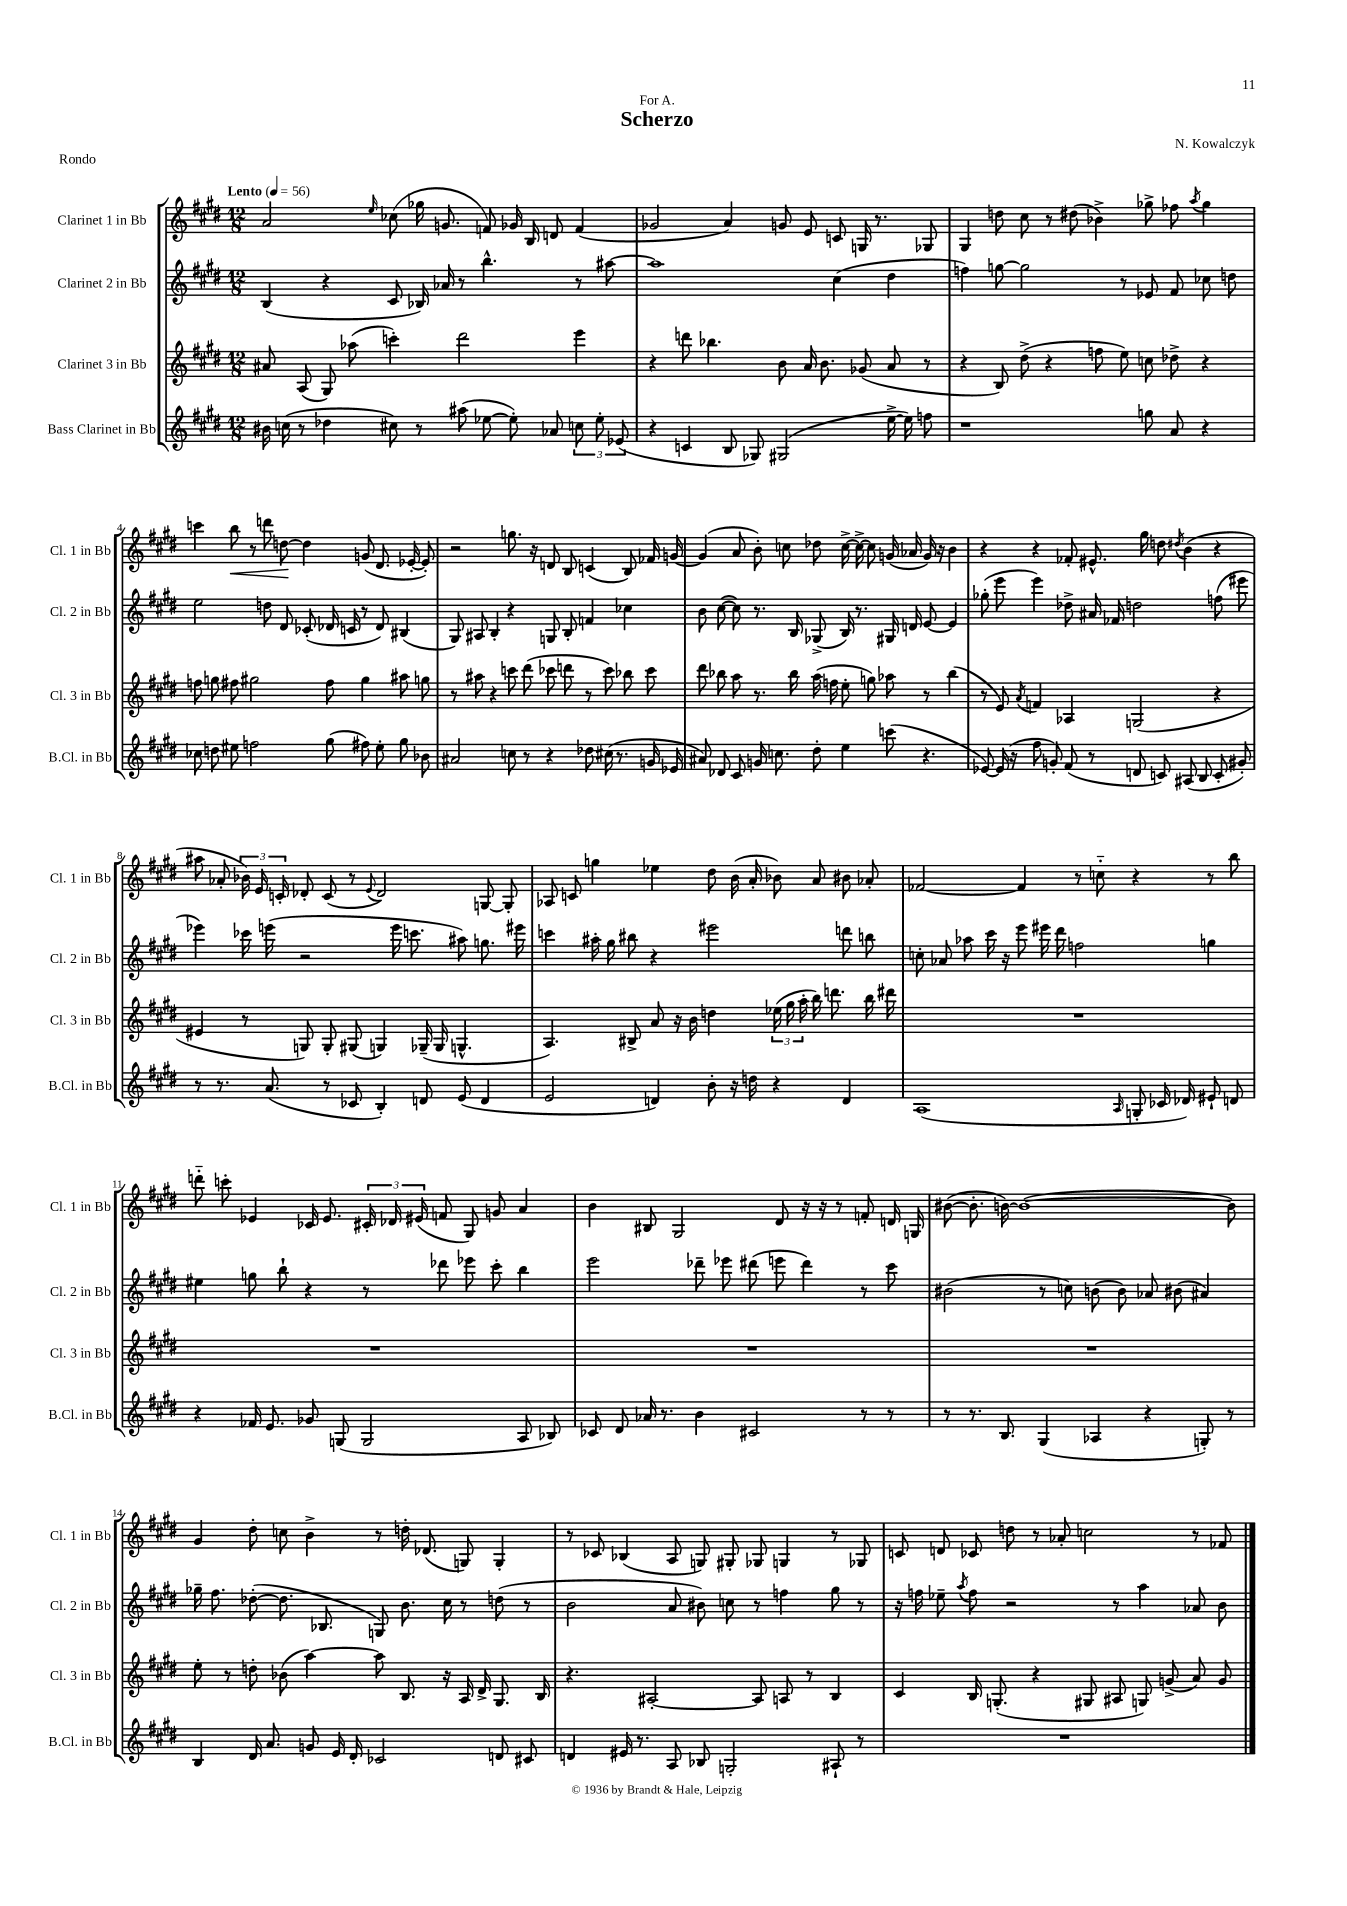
\header { title = "Scherzo" composer = "N. Kowalczyk" dedication = "For A." piece = "Rondo" }
<<
\new StaffGroup <<
\new Staff = "s0" \with { instrumentName = "Clarinet 1 in Bb" shortInstrumentName = "Cl. 1 in Bb" } {
    \clef treble \key e \major \numericTimeSignature \time 12/8 \tempo "Lento" 4 = 56
    \autoBeamOff a'2 \grace { e''16 } ces''8( ges''16 g'8. f'8) ges'16 b16 d'8 f'4( |
    ges'2 a'4) g'8 e'8 c'8 g16 r8. ges8 |
    gis4 d''8 cis''8 r8 dis''8( bes'4->) ges''8-> fes''8 \acciaccatura { a''8 } ges''4 |
    c'''4 b''8\< r8 d'''8 d''8~\! d''4 g'8( dis'8. ees'16~-. ees'8-.) |
    r2 g''8. r16 d'8 b8 c'4( b8) fes'16 g'16~ |
    g'4( a'8 b'8-.) c''8 des''8 c''16~-> c''16~-> c''8 g'16( aes'16 g'16) r16 b'4 |
    r4 r4 fes'8-. eis'8.-^ gis''16 d''8 \acciaccatura { dis''8 } b'4( r4 |
    ais''8 aes'8-. \tuplet 3/2 { bes'16) e'16 c'16-. } des'8-. c'8( r8 \appoggiatura { e'8 } des'2) g8~ g8-. |
    aes8 c'8 g''4 ees''4 dis''8 b'16( a'16-. bes'8) a'8 bis'8 aes'8-. |
    fes'2~ fes'4 r8 c''8-_ r4 r8 b''8 |
    d'''8-_ c'''8-. ees'4 ces'16 ees'8. \tuplet 3/2 { cis'16-. des'16 eis'16( } f'8 gis8) g'8 a'4 |
    b'4 bis8 gis2 dis'8 r16 r16 r8 f'8-. d'16 g16 |
    bis'8~( bis'8.-. b'16~) b'1~( b'8) |
    gis'4 dis''8-. c''8 b'4-> r8 d''16-. des'8.( g8) g4-. |
    r8 ces'8 bes4( a8 g8) gis8-. ges8 g4 r8 ges8 |
    c'8 d'8 ces'8 d''8 r8 aes'8-. c''2 r8 fes'8 \bar "|." |
}
\new Staff = "s1" \with { instrumentName = "Clarinet 2 in Bb" shortInstrumentName = "Cl. 2 in Bb" } {
    \clef treble \key e \major \numericTimeSignature \time 12/8
    \autoBeamOff b4( r4 cis'8 bes16) aes'16 r8 b''4.-^ r8 ais''8~ |
    ais''1 cis''4( dis''4 |
    f''4) g''8~ g''2 r8 ees'8 fis'8 ces''8 d''8 |
    e''2 d''8 dis'8 ces'8-.( des'16 c'16 r8 des'8) bis4( |
    gis8) ais8 b4-. r4 g8 b8-. f'4 ces''4 |
    b'8 cis''8~( cis''8) r8. b16 ges8->( b16) r8. gis16 d'16 e'8~ e'4 |
    ges''8-.( e'''8 e'''4) des''8-> ais'16 fes'16 d''2 f''8( eis'''8 |
    ees'''4) ces'''16 e'''16( r2 e'''16 c'''8. ais''8) g''8. eis'''16 |
    c'''4 ais''16-. gis''16 bis''8 r4 eis'''2 d'''8 b''8 |
    c''8-. aes'8 aes''8 cis'''16 r16 e'''8 eis'''16 dis'''16 f''2 g''4 |
    eis''4 g''8 b''8-! r4 r8 des'''8 ees'''8 cis'''8-. b''4 |
    e'''2 des'''8-- ees'''8 dis'''8( e'''8 dis'''4) r8 cis'''8 |
    bis'2( r8 c''8) b'8( b'8) aes'8 bis'8( ais'4) |
    ges''16-- fis''8. des''8~-.( des''8. bes8. g8) b'8. cis''16 r8 d''8( r8 |
    b'2 a'8 bis'8) c''8 r8 f''4 gis''8 r8 |
    r16 f''16 ees''8-- \acciaccatura { a''8 } f''8 r2 r8 a''4 aes'8 b'8 \bar "|." |
}
\new Staff = "s2" \with { instrumentName = "Clarinet 3 in Bb" shortInstrumentName = "Cl. 3 in Bb" } {
    \clef treble \key e \major \numericTimeSignature \time 12/8
    \autoBeamOff ais'8 a8( gis8) aes''8( c'''4-.) dis'''2 e'''4 |
    r4 d'''8 bes''4. b'8 a'16 b'8. ges'8( a'8 r8 |
    r4 b8) dis''8->( r4 f''8 e''8) c''8 des''8-> r4 |
    f''8 g''8 fis''8 gis''2 fis''8 gis''4 ais''8 g''8 |
    r8 ais''8 r4 c'''8 dis'''8( ces'''8 d'''8 r8 ces'''8) bes''8 ces'''8 |
    dis'''8 bes''8 a''8 r8. bes''16 a''16( f''16 e''8-. g''8) aes''8 r8 bes''4( |
    r8 e'8) \acciaccatura { a'8 } f'4 aes4 g2( r4 |
    eis'4 r8 g8) g8-. gis8( g4) ges16--( ges16 g4.-^ |
    a4.) bis8-> a'8 r16 b'16 d''4 \tuplet 3/2 { ees''16( gis''16 a''16-. } b''16) d'''8. b''16 dis'''16 |
    R1. |
    R1. |
    R1. |
    R1. |
    e''8-. r8 d''8-. bes'8( a''4~) a''8 b8. r16 a16 dis'16-> gis8. b16 |
    r4. ais2~-. ais8 a8 r8 b4 |
    cis'4 b16 g8.-.( r4 gis8 ais8 g8) g'8->( a'8) g'8 \bar "|." |
}
\new Staff = "s3" \with { instrumentName = "Bass Clarinet in Bb" shortInstrumentName = "B.Cl. in Bb" } {
    \clef treble \key e \major \numericTimeSignature \time 12/8
    \autoBeamOff bis'16 c''16( r8 des''4 cis''8) r8 ais''8( ees''8~ ees''8-.) aes'8 \tuplet 3/2 { c''8 ees''8-. ees'8( } |
    r4 c'4 b8 ges8) gis2( e''16~-> e''16) f''8 |
    r1 g''8 a'8 r4 |
    ces''8 d''8 eis''8 f''2 gis''8( fis''8) eis''8-. gis''8 bes'8 |
    ais'2 c''8 r8 r4 des''8 cis''16( r8. g'16 ees'16 |
    ais'8) des'8 cis'8 g'16 c''8. dis''8-. e''4 c'''8( r4. |
    ees'8~) ees'16( r16 fis''8 g'8-.) fis'8( r8 d'8 c'8) ais8( b8 c'8-. gis'8-.) |
    r8 r8. a'8.( r8 ces'8 b4-.) d'8 e'8( d'4 |
    e'2 d'4) b'8-. r16 d''16 r4 d'4 |
    a1( \grace { a16 } g8-. ces'16 des'16) eis'8-! d'8 |
    r4 fes'16 e'8. ges'8 g8( g2 a8 bes8) |
    ces'8 dis'8 aes'16 r8. b'4 cis'2 r8 r8 |
    r8 r8. b8. gis4( aes4 r4 g8-.) r8 |
    b4 dis'16 a'8. g'8 e'16 dis'16-. ces'2 d'8 cis'8 |
    d'4 eis'16 r8. a8 bes8 g2-. ais8-! r8 |
    R1. \bar "|." |
}
>>
>>
